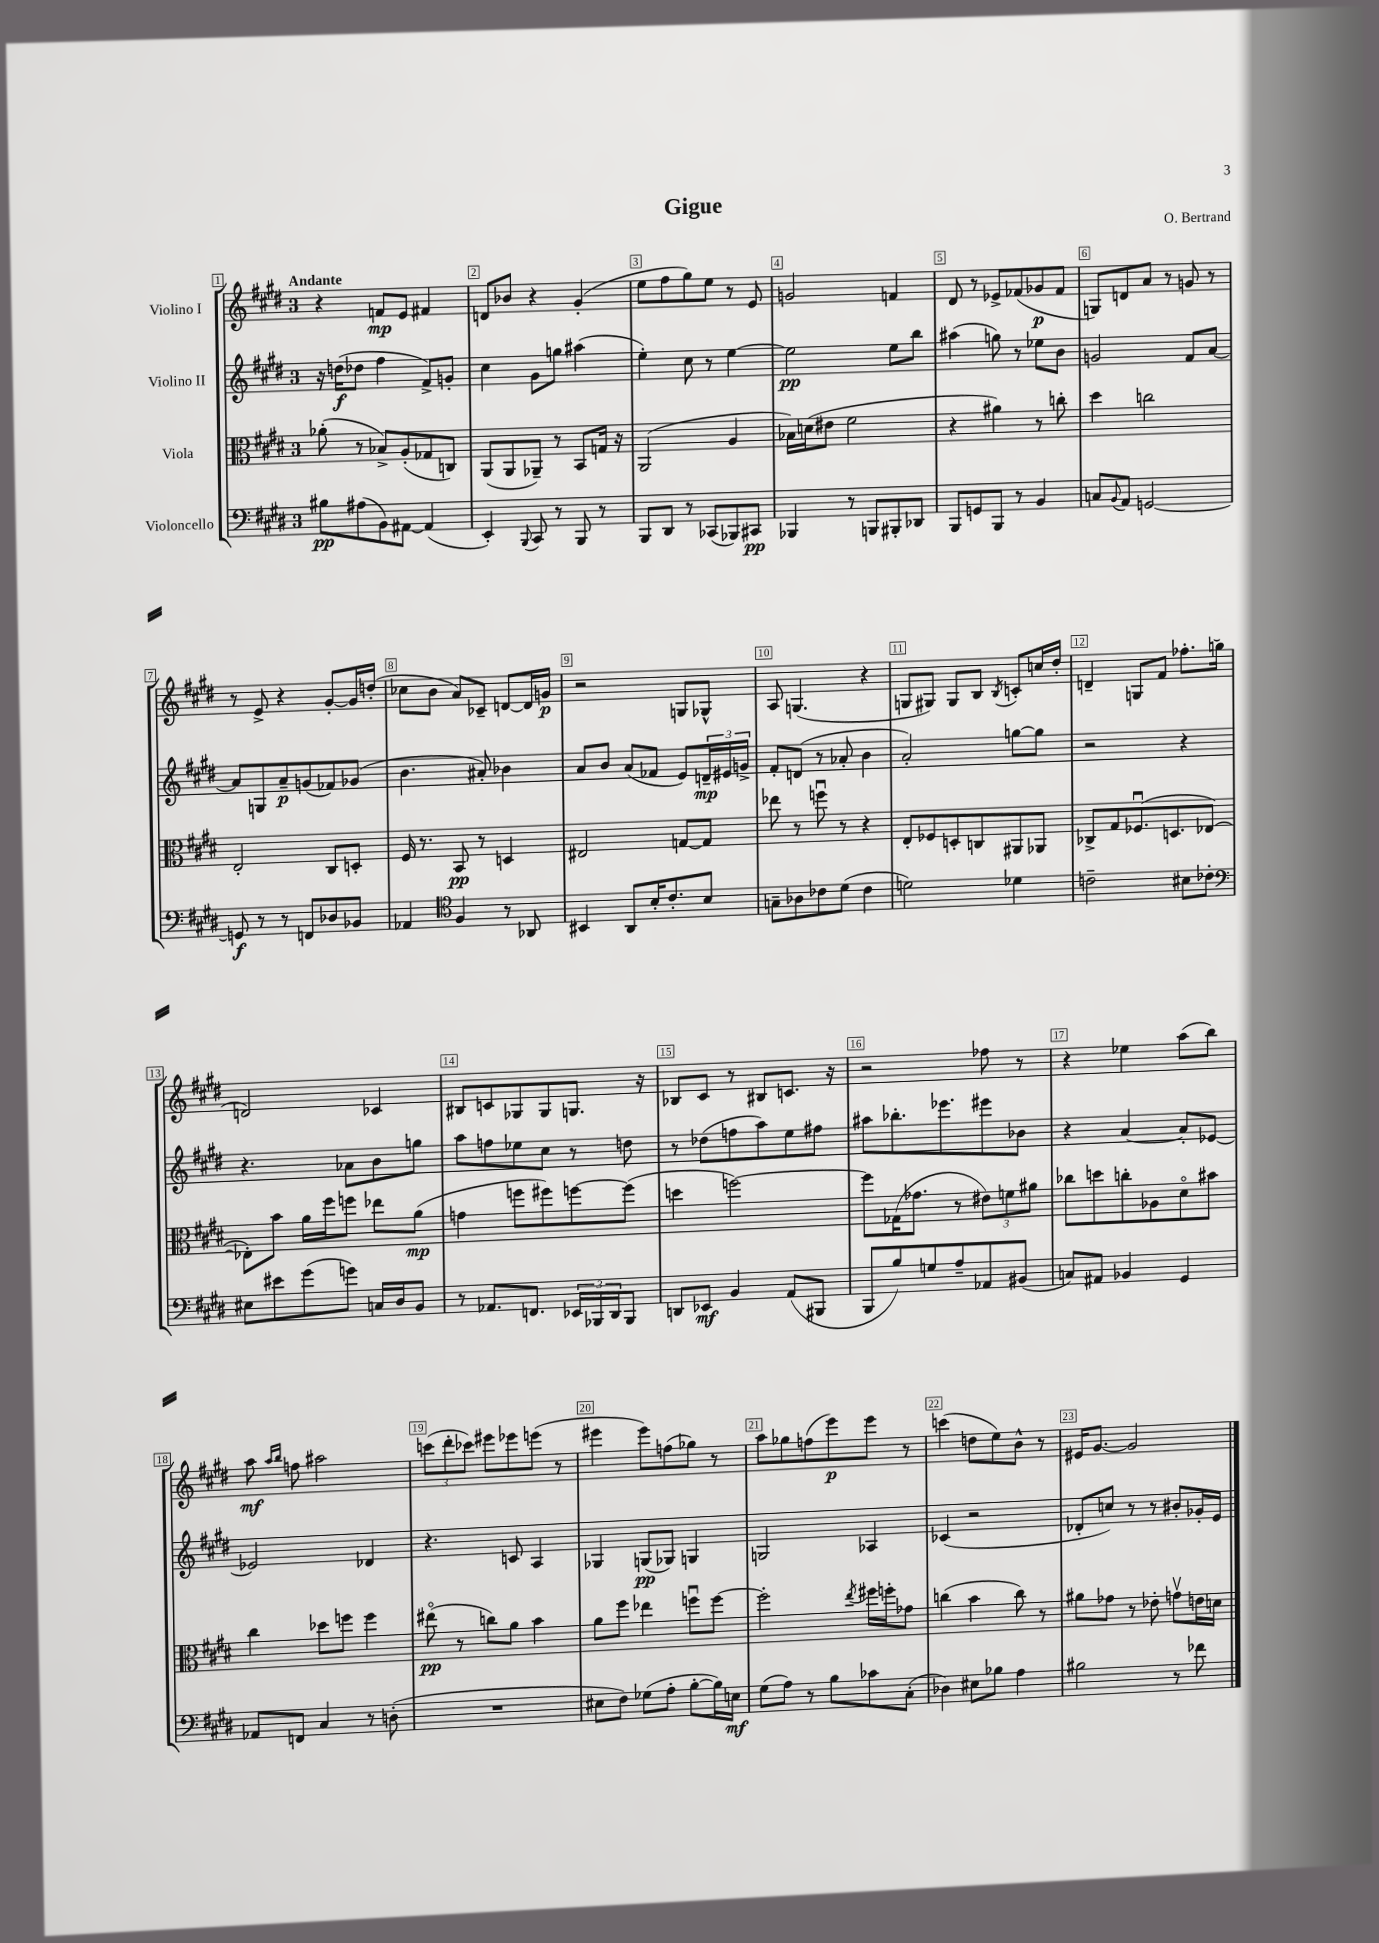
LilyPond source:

\header { title = "Gigue" composer = "O. Bertrand" }
<<
\new StaffGroup <<
\new Staff = "s0" \with { instrumentName = "Violino I" } {
    \clef treble \key e \major \once \override Staff.TimeSignature.style = #'single-digit \time 3/4 \tempo "Andante"
    r4 f'8\mp e'8 fis'4 |
    d'8 bes'8 r4 gis'4-.( |
    e''8 fis''8 gis''8) e''8 r8 e'8 |
    g'2 f'4 |
    dis'8 r8 ees'8-> fes'8( ges'8\p fes'8 |
    g8) d'8 a'8 r8 g'8 r8 |
    r8 e'8-> r4 gis'8~-. gis'16 d''16-.( |
    ces''8 b'8 a'8) ces'8-- d'8~ d'16 g'16\p |
    r2 g8 ges8-^ |
    a8 g4.( r4 |
    g8 gis8) gis8 b8 \acciaccatura { b8 } c'8-. c''16 dis''16-. |
    d'4-- g8 fis'8 fes''8.-. g''16( |
    d'2) ces'4 |
    bis8 c'8 ges8 ges8 g8. r16 |
    bes8 cis'8 r8 bis8 c'8. r16 |
    r2 fes''8 r8 |
    r4 ees''4 a''8( b''8) |
    a''8\mf \grace { a''16 b''16 } f''8 ais''2 |
    \tuplet 3/2 { c'''8( dis'''8-. ces'''8) } eis'''8 ees'''8 e'''8( r8 |
    eis'''4 eis'''8) f''8( ges''8) r8 |
    a''8 ges''8 f''8( e'''8\p) e'''8 r8 |
    c'''4( d''8 e''8) b'8-^ r8 |
    eis'16 gis'8.~ gis'2 \bar "|." |
}
\new Staff = "s1" \with { instrumentName = "Violino II" } {
    \clef treble \key e \major \once \override Staff.TimeSignature.style = #'single-digit \time 3/4
    r16 d''16\f( des''8 fis''4 fis'8->) g'8-. |
    cis''4 gis'8 g''8 ais''4( |
    e''4-.) cis''8 r8 e''4~ |
    e''2\pp e''8 b''8 |
    ais''4( g''8) r8 ees''8 b'8 |
    g'2 fis'8 a'8~ |
    a'8 g8 a'8--\p g'8( fes'8) ges'8( |
    b'4. ais'8-.) bes'4 |
    a'8 b'8 a'8( fes'8 e'8) \tuplet 3/2 { d'16--\mp eis'16 g'16-> } |
    fis'8-. d'8( r8 aes'8-. b'4 |
    a'2-.) g''8~ g''8 |
    r2 r4 |
    r4. aes'8 b'8 g''8 |
    a''8 f''8 ees''8 cis''8 r8 d''8 |
    r8 des''8( f''8 a''8) e''8 fis''8 |
    ais''8 bes''8.-. ees'''8. eis'''8 bes'8 |
    r4 a'4~ a'8-. ees'8~ |
    ees'2 des'4 |
    r4. c'8 a4 |
    ges4 g8\pp( ges8) g4 |
    g2 aes4 |
    ces'4( r2 |
    des'8-. c''8) r8 r8 bis'8-. ges'16-. e'16 \bar "|." |
}
\new Staff = "s2" \with { instrumentName = "Viola" } {
    \clef alto \key e \major \once \override Staff.TimeSignature.style = #'single-digit \time 3/4
    aes'8-.( r8 bes8->) a8-.( ges8 c8) |
    a,8( a,8 aes,8--) r8 b,8 g16 r16 |
    a,2( a4 |
    bes16) d'16( eis'8 fis'2 |
    r4 ais'4) r8 c''8-. |
    dis''4 c''2 |
    e2-. cis8 d8-. |
    fis16 r8. b,8\pp r8 d4 |
    eis2 g8~ g8 |
    ees''8 r8 f''8\downbow r8 r4 |
    e8-. fes8 d8-. c8 ais,8 aes,8 |
    ces8-> gis8 fes8.\downbow( d8. ees8~ |
    ees8-.) b'8 a'16 fis''16 f''8 ees''8 a'8\mp( |
    g'4 f''8 fis''8) f''8~ f''8( |
    d''4 f''2~) |
    f''8 ges16( ges'8. r8 \tuplet 3/2 { eis'8) f'8 ais'8 } |
    ces''8 d''8 c''8-. aes8 dis'8\flageolet bis'8 |
    cis''4 des''8 f''8 f''4 |
    eis''8\flageolet\pp( r8 c''8) a'8 b'4 |
    a'8 fis''8 ees''4 f''8\downbow f''8~ |
    f''2-. \acciaccatura { e''8 } fis''16 f''16-. ges'8 |
    c''4( b'4 c''8) r8 |
    ais'8 ges'8 r8 ees'8-. g'8\upbow e'16 d'16 \bar "|." |
}
\new Staff = "s3" \with { instrumentName = "Violoncello" } {
    \clef bass \key e \major \once \override Staff.TimeSignature.style = #'single-digit \time 3/4
    bis8\pp ais8( b,8) ais,8~ ais,4( |
    e,4-.) \appoggiatura { b,,8 } cis,8 r8 b,,8 r8 |
    b,,8 dis,8 r8 ces,8( bes,,8) cis,8\pp |
    bes,,4 r8 b,,8 bis,,8-. des,8 |
    b,,8 g,8 b,,8 r8 b,4 |
    c8 \appoggiatura { b,8 } a,8 g,2~ |
    g,8\f r8 r8 f,8 des8 bes,8 |
    aes,4 \clef tenor fis4 r8 aes,8 |
    bis,4 a,8 b16-. cis'8.-. b8 |
    g8-- aes8 ces'8 dis'8( ces'4 |
    d'2) des'4 |
    c'2-- bis8 ces'8-. |
    \clef bass eis8 eis'8 gis'8( g'8) c16 dis16 b,8 |
    r8 aes,8. f,8. \tuplet 3/2 { ees,16 bes,,16 dis,16 } bes,,8 |
    d,8 ees,8\mf b,4 a,8( bis,,8 |
    b,,8 b8) g8 a8-- aes,8 bis,8( |
    c8) ais,8 bes,4 gis,4 |
    aes,8 f,8 cis4 r8 d8-.( |
    R2. |
    eis8 fis8) ges8( a8-. b8~-. b16) e16\mf |
    gis8( a8) r8 b8 ces'8 cis8-.( |
    des4) eis8 bes8 a4 |
    bis2 r8 fes'8 \bar "|." |
}
>>
>>
\layout { \context { \Score \override BarNumber.break-visibility = ##(#f #t #t) barNumberVisibility = #all-bar-numbers-visible \override BarNumber.stencil = #(make-stencil-boxer 0.1 0.3 ly:text-interface::print) } }
